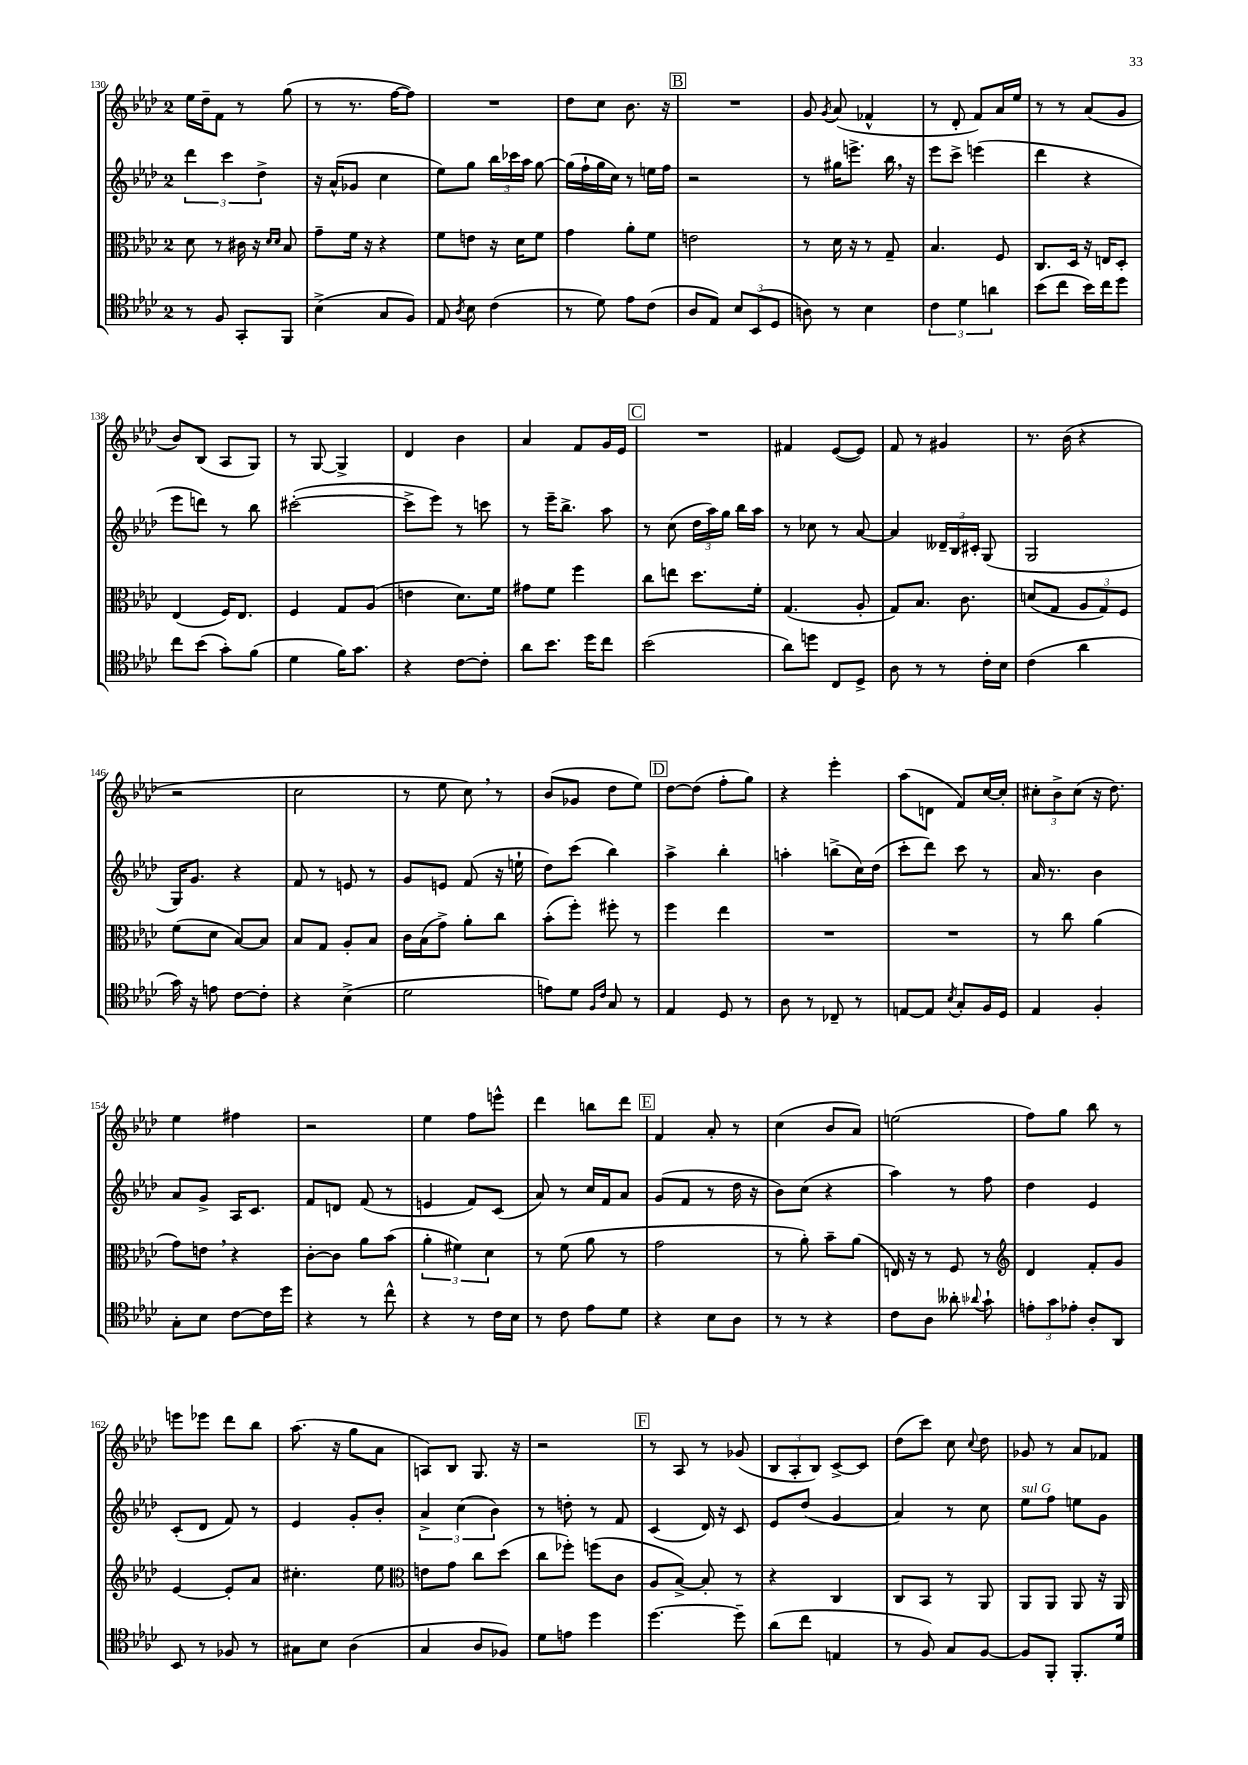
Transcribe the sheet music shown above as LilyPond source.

<<
\new StaffGroup <<
\new Staff = "s0" {
    \clef treble \key aes \major \once \override Staff.TimeSignature.style = #'single-digit \time 2/4
    \autoBeamOff ees''16[ des''16-- f'8] r8 g''8( |
    r8 r8. f''16[~ f''8]) |
    R2 |
    des''8[ c''8] bes'8. r16 |
    \mark \markup { \box "B" } R2 |
    g'8 \acciaccatura { g'8 } aes'8( fes'4-^ |
    r8 des'8-. f'8[) aes'16 ees''16] |
    r8 r8 aes'8[( g'8] |
    bes'8[) bes8]( aes8[ g8]) |
    r8 g8~ g4-> |
    des'4 bes'4 |
    aes'4 f'8[ g'16 ees'16] |
    \mark \markup { \box "C" } R2 |
    fis'4 ees'8[~( ees'8]) |
    f'8 r8 gis'4 |
    r8. bes'16( r4 |
    r2 |
    c''2 |
    r8 ees''8 c''8) \breathe r8 |
    bes'8[( ges'8] des''8[ ees''8]) |
    \mark \markup { \box "D" } des''8[~ des''8]( f''8[-. g''8]) |
    r4 ees'''4-. |
    aes''8[( d'8] f'8[) c''16~ c''16]-. |
    \tuplet 3/2 { cis''8[-. bes'8-> cis''8]( } r16 des''8.) |
    ees''4 fis''4 |
    r2 |
    ees''4 f''8[ e'''8]-^ |
    des'''4 b''8[ des'''8] |
    \mark \markup { \box "E" } f'4 aes'8-. r8 |
    c''4( bes'8[ aes'8]) |
    e''2( |
    f''8[) g''8] bes''8 r8 |
    e'''8[ ees'''8] des'''8[ bes''8] |
    aes''8.( r16 g''8[ aes'8] |
    a8[) bes8] g8. r16 |
    r2 |
    \mark \markup { \box "F" } r8 aes8 r8 ges'8( |
    \tuplet 3/2 { bes8[ aes8-. bes8]) } c'8[~-> c'8] |
    des''8[( c'''8]) c''8 \appoggiatura { c''8 } des''8 |
    ges'8 r8 aes'8[ fes'8] \bar "|." |
}
\new Staff = "s1" {
    \clef treble \key aes \major \once \override Staff.TimeSignature.style = #'single-digit \time 2/4
    \autoBeamOff \tuplet 3/2 { des'''4 c'''4 des''4-> } |
    r16 aes'16[-^( ges'8] c''4 |
    ees''8[) g''8] \tuplet 3/2 { bes''16[ ces'''16 aes''16] } g''8~ |
    g''16[( f''16-! g''16 c''16]) r8 e''16[ f''16] |
    \mark \markup { \box "B" } r2 |
    r8 gis''16[ e'''8.]-> bes''16 \breathe r16 |
    ees'''8[ c'''8]-> e'''4( |
    des'''4 r4 |
    ees'''8[ d'''8]) r8 bes''8 |
    cis'''2~-.( |
    cis'''8[-> ees'''8]) r8 c'''8 |
    r8 ees'''16[-- bes''8.]-> aes''8 |
    \mark \markup { \box "C" } r8 c''8( \tuplet 3/2 { des''16[ aes''16) g''16] } bes''16[ aes''16] |
    r8 ces''8 r8 aes'8~ |
    aes'4 \tuplet 3/2 { deses'16[-- bes16 cis'16]-. } g8( |
    g2 |
    g16[) g'8.] r4 |
    f'8 r8 e'8 r8 |
    g'8[ e'8] f'8( r16 e''16-! |
    des''8[) c'''8]( bes''4) |
    \mark \markup { \box "D" } aes''4-> bes''4-. |
    a''4-. b''8[->( c''16) des''16]( |
    c'''8[-. des'''8]) c'''8 r8 |
    aes'16 r8. bes'4 |
    aes'8[ g'8]-> aes16[ c'8.] |
    f'8[ d'8] f'8( r8 |
    e'4 f'8[) c'8]( |
    aes'8) r8 c''16[ f'16 aes'8] |
    \mark \markup { \box "E" } g'8[( f'8] r8 des''16 r16 |
    bes'8[) c''8]( r4 |
    aes''4) r8 f''8 |
    des''4 ees'4 |
    c'8[-.( des'8] f'8) r8 |
    ees'4 g'8[-. bes'8]-. |
    \tuplet 3/2 { aes'4-> c''4( bes'4) } |
    r8 d''8-. r8 f'8 |
    \mark \markup { \box "F" } c'4( des'16) r16 c'8 |
    ees'8[ des''8]( g'4 |
    aes'4) r8 c''8 |
    ees''8[^\markup { \italic "sul G" } f''8] e''8[ g'8] \bar "|." |
}
\new Staff = "s2" {
    \clef alto \key aes \major \once \override Staff.TimeSignature.style = #'single-digit \time 2/4
    \autoBeamOff des'8 r8 cis'16 r16 \grace { des'16[ des'16] } bes8 |
    g'8[-- f'16] r16 r4 |
    f'8[ e'8] r16 des'16[ f'8] |
    g'4 aes'8[-. f'8] |
    \mark \markup { \box "B" } e'2 |
    r8 des'16 r16 r8 g8-- |
    bes4. f8 |
    c8.[ des16] r16 e16[ des8]-. |
    ees4( f16[) ees8.] |
    f4 g8[ aes8]( |
    e'4 des'8.[) f'16] |
    gis'8[ f'8] f''4 |
    \mark \markup { \box "C" } c''8[ e''8] des''8.[ f'16]-. |
    g4.( aes8-. |
    g8[) bes8.] c'8. |
    d'8[( g8] \tuplet 3/2 { aes8[ g8) f8] } |
    f'8[( des'8] bes8[~) bes8] |
    bes8[ g8] aes8[-. bes8] |
    c'16[ bes16( g'8]->) aes'8[-. c''8] |
    bes'8[-.( f''8]-.) fis''8-. r8 |
    \mark \markup { \box "D" } f''4 ees''4 |
    R2 |
    R2 |
    r8 c''8 aes'4( |
    g'8[) e'8] \breathe r4 |
    c'8[~-. c'8] aes'8[ bes'8]( |
    \tuplet 3/2 { aes'4-. fis'4) des'4 } |
    r8 f'8( aes'8 r8 |
    \mark \markup { \box "E" } g'2 |
    r8 aes'8-.) bes'8[-- aes'8]( |
    e16) r16 r8 f8 r8 |
    \clef treble des'4 f'8[-. g'8] |
    ees'4~ ees'8[-. aes'8] |
    cis''4.-. ees''8 |
    \clef alto e'8[ g'8] c''8[ des''8]( |
    c''8[ fes''8]-.) f''8[( c'8] |
    \mark \markup { \box "F" } aes8[ bes8]~->) bes8-. r8 |
    r4 c4 |
    c8[ bes,8] r8 aes,8 |
    aes,8[ aes,8] aes,8 r16 aes,16 \bar "|." |
}
\new Staff = "s3" {
    \clef tenor \key aes \major \once \override Staff.TimeSignature.style = #'single-digit \time 2/4
    \autoBeamOff r8 f8 g,8[-. f,8] |
    bes4->( g8[ f8]) |
    ees8 \acciaccatura { aes8 } bes8 c'4( |
    r8 des'8) ees'8[ c'8]( |
    \mark \markup { \box "B" } aes8[ ees8]) \tuplet 3/2 { bes8[ bes,8( des8] } |
    a8) r8 bes4 |
    \tuplet 3/2 { c'4 des'4 a'4 } |
    bes'8[( c''8] bes'16[) c''16 des''8] |
    c''8[ bes'8]( g'8[-.) f'8]( |
    des'4 f'16[) g'8.] |
    r4 c'8[~ c'8]-. |
    aes'8[ bes'8.] des''16[ c''8] |
    \mark \markup { \box "C" } bes'2( |
    aes'8[) d''8] c8[ des8]-> |
    aes8 r8 r8 c'16[-. bes16] |
    c'4( aes'4 |
    g'16) r16 e'8 c'8[~ c'8]-. |
    r4 bes4->( |
    des'2 |
    e'8[) des'8] \grace { f16[ c'16] } g8 r8 |
    \mark \markup { \box "D" } ees4 des8 r8 |
    aes8 r8 ces8-- r8 |
    e8[~ e8] \acciaccatura { bes8 } g8[-. f16 des16] |
    ees4 f4-. |
    g8[-. bes8] c'8[~ c'16 des''16] |
    r4 r8 c''8-^ |
    r4 r8 c'16[ bes16] |
    r8 c'8 ees'8[ des'8] |
    \mark \markup { \box "E" } r4 bes8[ aes8] |
    r8 r8 r4 |
    c'8[ aes8] aeses'8-. \appoggiatura { aes'8 } g'8-! |
    \tuplet 3/2 { e'8[-. g'8 ees'8]-. } aes8[-. aes,8] |
    bes,8 r8 fes8 r8 |
    gis8[ bes8] aes4( |
    g4 aes8[ fes8]) |
    des'8[ e'8] des''4 |
    \mark \markup { \box "F" } des''4.~ des''8-- |
    aes'8[( c''8] e4 |
    r8 f8) g8[ f8]~ |
    f8[ f,8]-. f,8.[-. des'16] \bar "|." |
}
>>
>>
\layout { \context { \Score currentBarNumber = #130 } }
